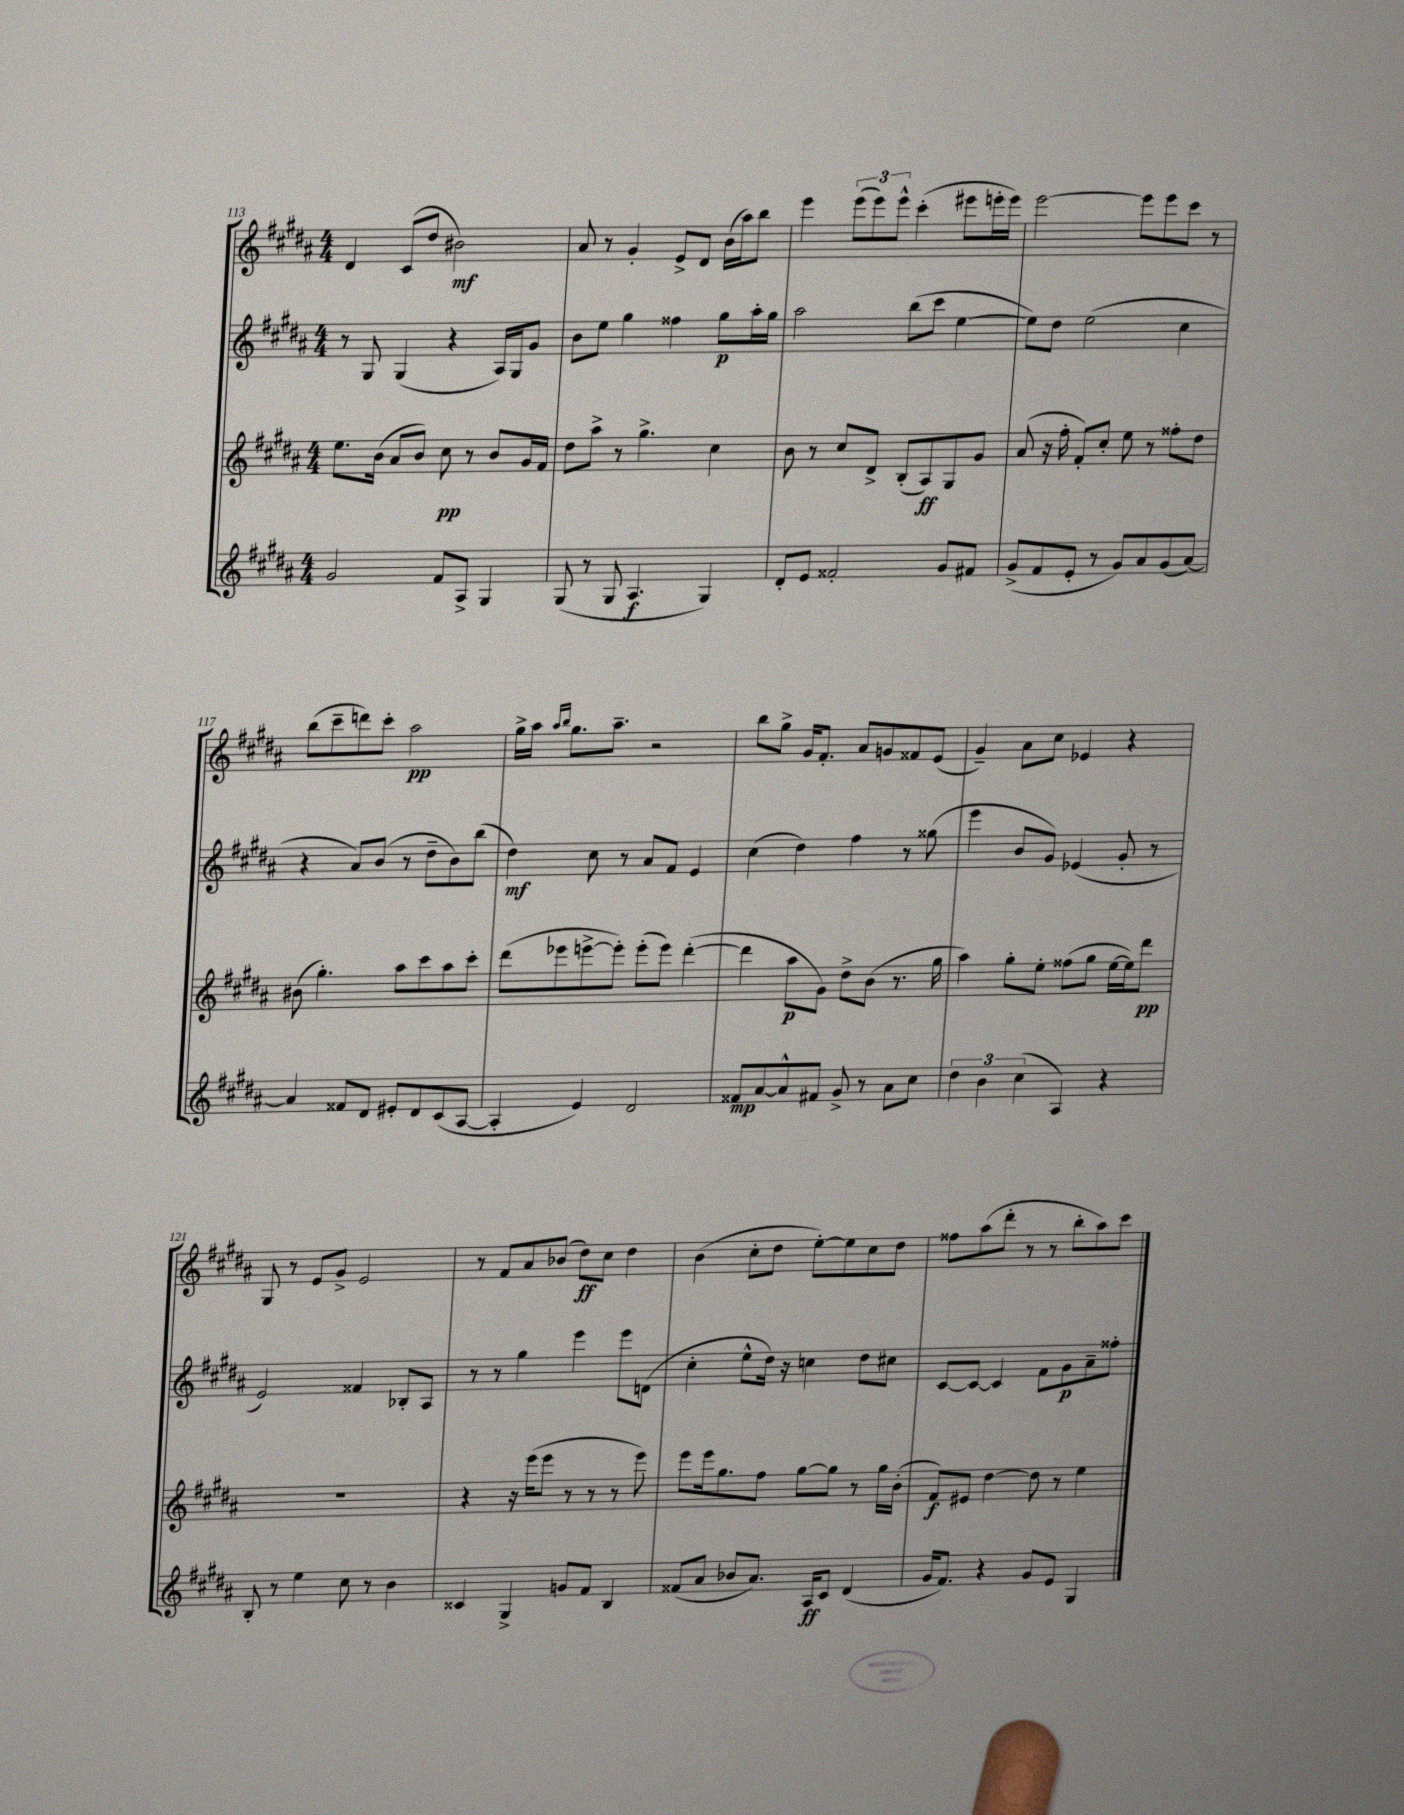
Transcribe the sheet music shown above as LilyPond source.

<<
\new StaffGroup <<
\new Staff = "s0" {
    \clef treble \key b \major \numericTimeSignature \time 4/4
    dis'4 cis'8( dis''8 bis'2\mf) |
    ais'8 r8 gis'4-. e'8-> dis'8 b'16( ais''16) b''8 |
    e'''4 \tuplet 3/2 { e'''8( e'''8) e'''8-^ } cis'''4-.( eis'''8 e'''16-. e'''16) |
    e'''2~ e'''8 e'''8 cis'''8 r8 |
    b''8( cis'''8-- d'''8) cis'''8-. ais''2\pp |
    gis''16-> ais''16 \grace { ais''16 b''16 } gis''8. ais''8.-- r2 |
    b''8 gis''8-> gis'16 fis'8.-. ais'8 g'8 fisis'8 e'8( |
    gis'4--) ais'8 cis''8 ees'4 r4 |
    gis8 r8 e'8 gis'8-> e'2 |
    r8 fis'8 ais'8 bes'8( dis''8\ff) cis''8 dis''4 |
    b'4( cis''8-. dis''8 e''8~-.) e''8 cis''8 dis''8 |
    fisis''8 ais''8( dis'''8-. r8 r8 b''8-. ais''8) cis'''8 \bar "|." |
}
\new Staff = "s1" {
    \clef treble \key b \major \numericTimeSignature \time 4/4
    r8 gis8 gis4( r4 ais16) gis16 gis'8 |
    b'8 e''8 gis''4 fisis''4 gis''8\p ais''16-. gis''16 |
    ais''2 b''8( cis'''8 e''4~ |
    e''8) dis''8 e''2( cis''4 |
    r4 ais'8) b'8( r8 dis''8-- b'8) b''8( |
    dis''4\mf) cis''8 r8 ais'8 fis'8 e'4 |
    cis''4( dis''4) fis''4 r8 gisis''8( |
    e'''4 b'8 gis'8) ees'4( gis'8-. r8 |
    e'2) fisis'4 bes8-. ais8 |
    r8 r8 gis''4 e'''4 e'''8 d'8( |
    cis''4-. e''8-^ dis''16) r16 c''4 dis''8 cis''8 |
    cis'8~ cis'8~ cis'4 fis'8 gis'8\p ais'8-- fisis''8-. \bar "|." |
}
\new Staff = "s2" {
    \clef treble \key b \major \numericTimeSignature \time 4/4
    e''8. b'16( ais'8 b'8) cis''8\pp r8 b'8 gis'16 fis'16 |
    dis''8 ais''8-> r8 gis''4.-> cis''4 |
    b'8 r8 cis''8 dis'8-> b8-.( ais8\ff) gis8 gis'8 |
    ais'8( r16 fis''16-. fis'8-.) cis''8-. e''8 r8 fisis''8-. dis''8 |
    bis'8( gis''4.-.) ais''8 cis'''8 ais''8 cis'''8-. |
    dis'''8( ees'''8 e'''8~-> e'''8-.) e'''8-.( e'''8) dis'''4~-.( |
    dis'''4 ais''8\p gis'8) dis''8-> b'8( r8. gis''16 |
    ais''4) gis''8-. e''8-. fisis''8( gis''8 e''16~ e''16) dis'''8\pp |
    R1 |
    r4 r16 e'''16( e'''8 r8 r8 r8 e'''8) |
    e'''8 e'''16 gis''8. fis''8 gis''8~ gis''8 r8 gis''16 b'16-.( |
    fis'8\f) eis'8 dis''4~ dis''8 r8 e''4 \bar "|." |
}
\new Staff = "s3" {
    \clef treble \key b \major \numericTimeSignature \time 4/4
    gis'2 fis'8 ais8-> gis4 |
    gis8( r8 gis8 ais4.\f gis4) |
    dis'8-. e'8 fisis'2-. gis'8 fis'8 |
    gis'8->( fis'8 e'8-. r8 gis'8) ais'8 gis'8( ais'8~) |
    ais'4 fisis'8 dis'8 eis'8-. dis'8 cis'8( ais8~ |
    ais4-. e'4) dis'2 |
    fisis'8\mp ais'8~ ais'8-^ fis'8 gis'8-> r8 ais'8 cis''8 |
    \tuplet 3/2 { dis''4 b'4 cis''4( } ais4) r4 |
    b8-. r8 e''4 cis''8 r8 b'4 |
    cisis'4 gis4-> g'8 fis'8 b4 |
    fisis'8( ais'8 bes'8 ais'8.) ais16\ff cis'8 dis'4( |
    gis'16 fis'8.) r4 gis'8 e'8 gis4 \bar "|." |
}
>>
>>
\layout { \context { \Score currentBarNumber = #113 } }
